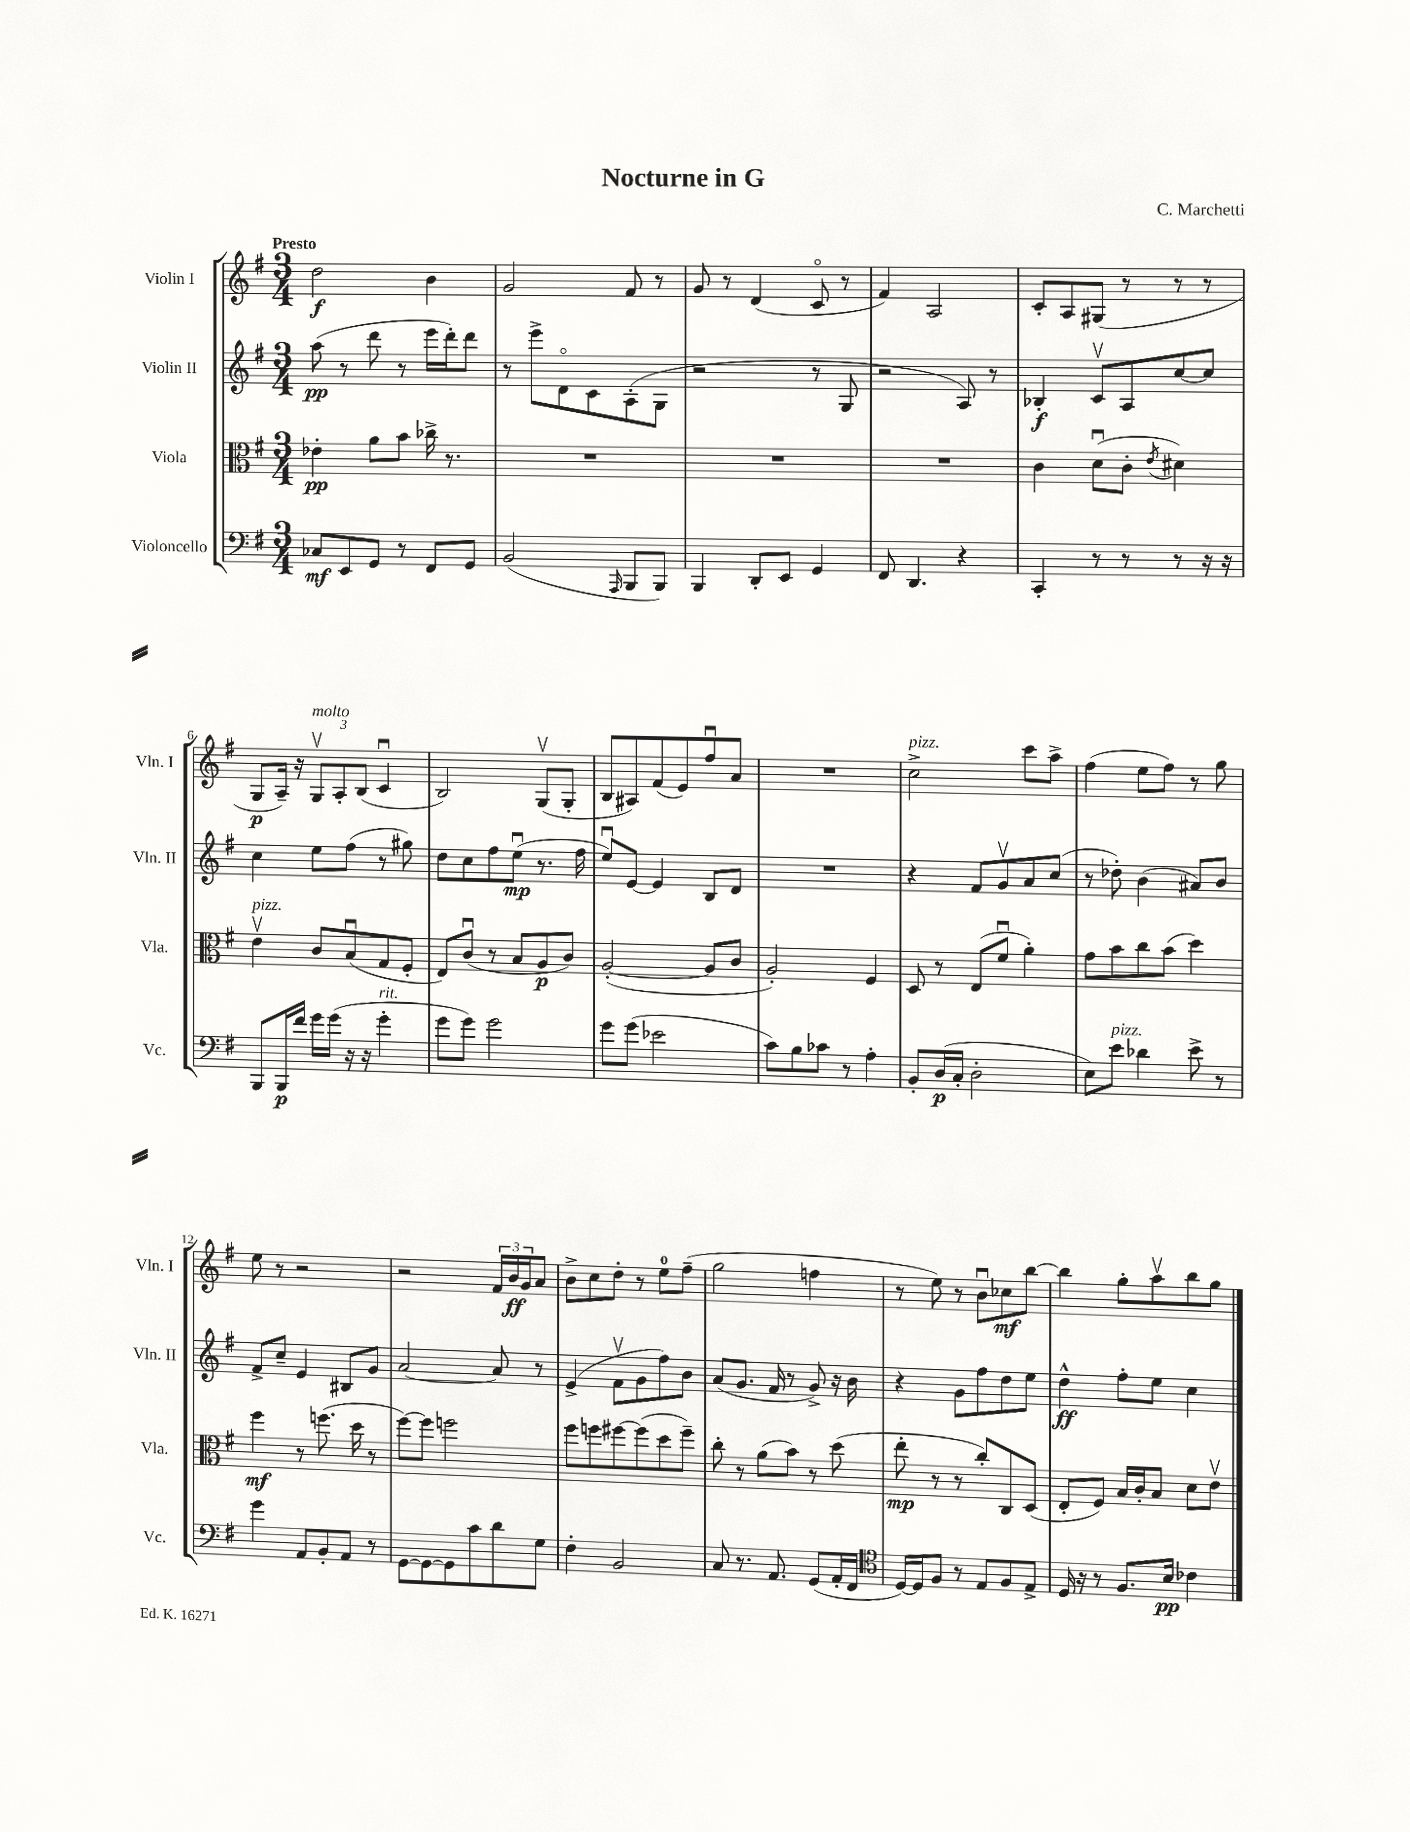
\header { title = "Nocturne in G" composer = "C. Marchetti" }
<<
\new StaffGroup <<
\new Staff = "s0" \with { instrumentName = "Violin I" shortInstrumentName = "Vln. I" } {
    \clef treble \key g \major \numericTimeSignature \time 3/4 \tempo "Presto"
    d''2\f b'4 |
    g'2 fis'8 r8 |
    g'8 r8 d'4( c'8\flageolet r8 |
    fis'4) a2 |
    c'8-. a8 gis8( r8 r8 r8 |
    g8\p a16--) r16 \tuplet 3/2 { g8\upbow^\markup { \italic "molto" } a8-. b8( } c'4\downbow |
    b2) g8\upbow( g8-. |
    b8 ais8) fis'8( e'8) fis''8\downbow a'8 |
    R2. |
    c''2->^\markup { \italic "pizz." } c'''8 a''8-> |
    fis''4( e''8 fis''8) r8 g''8 |
    e''8 r8 r2 |
    r2 \tuplet 3/2 { fis'16 b'16\ff g'16 } a'8 |
    b'8-> c''8 d''8-. r8 e''8-0 fis''8--( |
    g''2 f''4 |
    r8 e''8) r8 b'8\downbow ces''8\mf b''8~ |
    b''4 g''8-. a''8\upbow b''8 g''8 \bar "|." |
}
\new Staff = "s1" \with { instrumentName = "Violin II" shortInstrumentName = "Vln. II" } {
    \clef treble \key g \major \numericTimeSignature \time 3/4
    a''8\pp( r8 d'''8 r8 e'''16 d'''16-.) d'''8 |
    r8 e'''8-> d'8\flageolet c'8 a8-.( g8 |
    r2 r8 g8 |
    r2 a8) r8 |
    bes4-.\f c'8\upbow a8 c''8~ c''8 |
    c''4 e''8 fis''8( r8 gis''8) |
    d''8 c''8 fis''8 e''8\downbow\mp( r8. fis''16 |
    e''8\downbow) e'8~ e'4 b8 d'8 |
    R2. |
    r4 fis'8 g'8\upbow a'8 c''8( |
    r8 des''8-.) b'4( ais'8) b'8 |
    fis'8-> c''8-- e'4 bis8 g'8 |
    a'2~ a'8 r8 |
    e'4->( fis'8\upbow g'8 fis''8) b'8 |
    a'8( g'8. fis'16 r8 g'8->) r16 b'16 |
    r4 g'8 fis''8 d''8 e''8 |
    d''4-^\ff fis''8-. e''8 c''4 \bar "|." |
}
\new Staff = "s2" \with { instrumentName = "Viola" shortInstrumentName = "Vla." } {
    \clef alto \key g \major \numericTimeSignature \time 3/4
    ees'4-.\pp a'8 b'8 ces''16-> r8. |
    R2. |
    R2. |
    R2. |
    c'4 d'8\downbow( c'8-. \acciaccatura { e'8 } dis'4) |
    e'4\upbow^\markup { \italic "pizz." } c'8 b8\downbow( g8 fis8-. |
    e8) c'8\downbow( r8 b8 a8\p c'8) |
    a2~-.( a8 c'8 |
    a2-.) fis4 |
    d8 r8 e8( fis'8\downbow a'4-.) |
    g'8 b'8 c''8 b'8( d''4) |
    fis''4\mf r8 f''8.( d''16 r8 |
    fis''8~) fis''8 f''2 |
    fis''8 f''8 fis''8~ fis''8( d''8 fis''8--) |
    c''8-. r8 a'8( b'8) r8 d''8( |
    e''8-.\mp r8 r8 c''8-.) c8 d8( |
    e8-. fis8) b16 c'16-. b8 d'8 e'8\upbow \bar "|." |
}
\new Staff = "s3" \with { instrumentName = "Violoncello" shortInstrumentName = "Vc." } {
    \clef bass \key g \major \numericTimeSignature \time 3/4
    ces8\mf e,8 g,8 r8 fis,8 g,8 |
    b,2( \grace { a,,16 } b,,8 b,,8) |
    b,,4 d,8-. e,8 g,4 |
    fis,8 d,4. r4 |
    c,4-. r8 r8 r8 r16 r16 |
    b,,8 b,,16\p fis'16 g'16 g'16( r16 r16 g'4-.^\markup { \italic "rit." } |
    g'8 g'8) g'2 |
    g'8 g'8( ees'2 |
    c'8) b8 ces'8 r8 a4-. |
    b,8-. d16\p( c16-. d2-. |
    e8) e'8^\markup { \italic "pizz." } des'4 e'8-> r8 |
    g'4 a,8 b,8-. a,8 r8 |
    g,8~ g,8~ g,8 c'8 d'8 g8 |
    fis4-. b,2 |
    c8 r8. a,8. g,8( a,16-. fis,16 |
    \clef tenor d16~) d16 fis8 r8 e8 fis8 e8-> |
    d16 r16 r8 fis8. b16\pp ces'4 \bar "|." |
}
>>
>>
